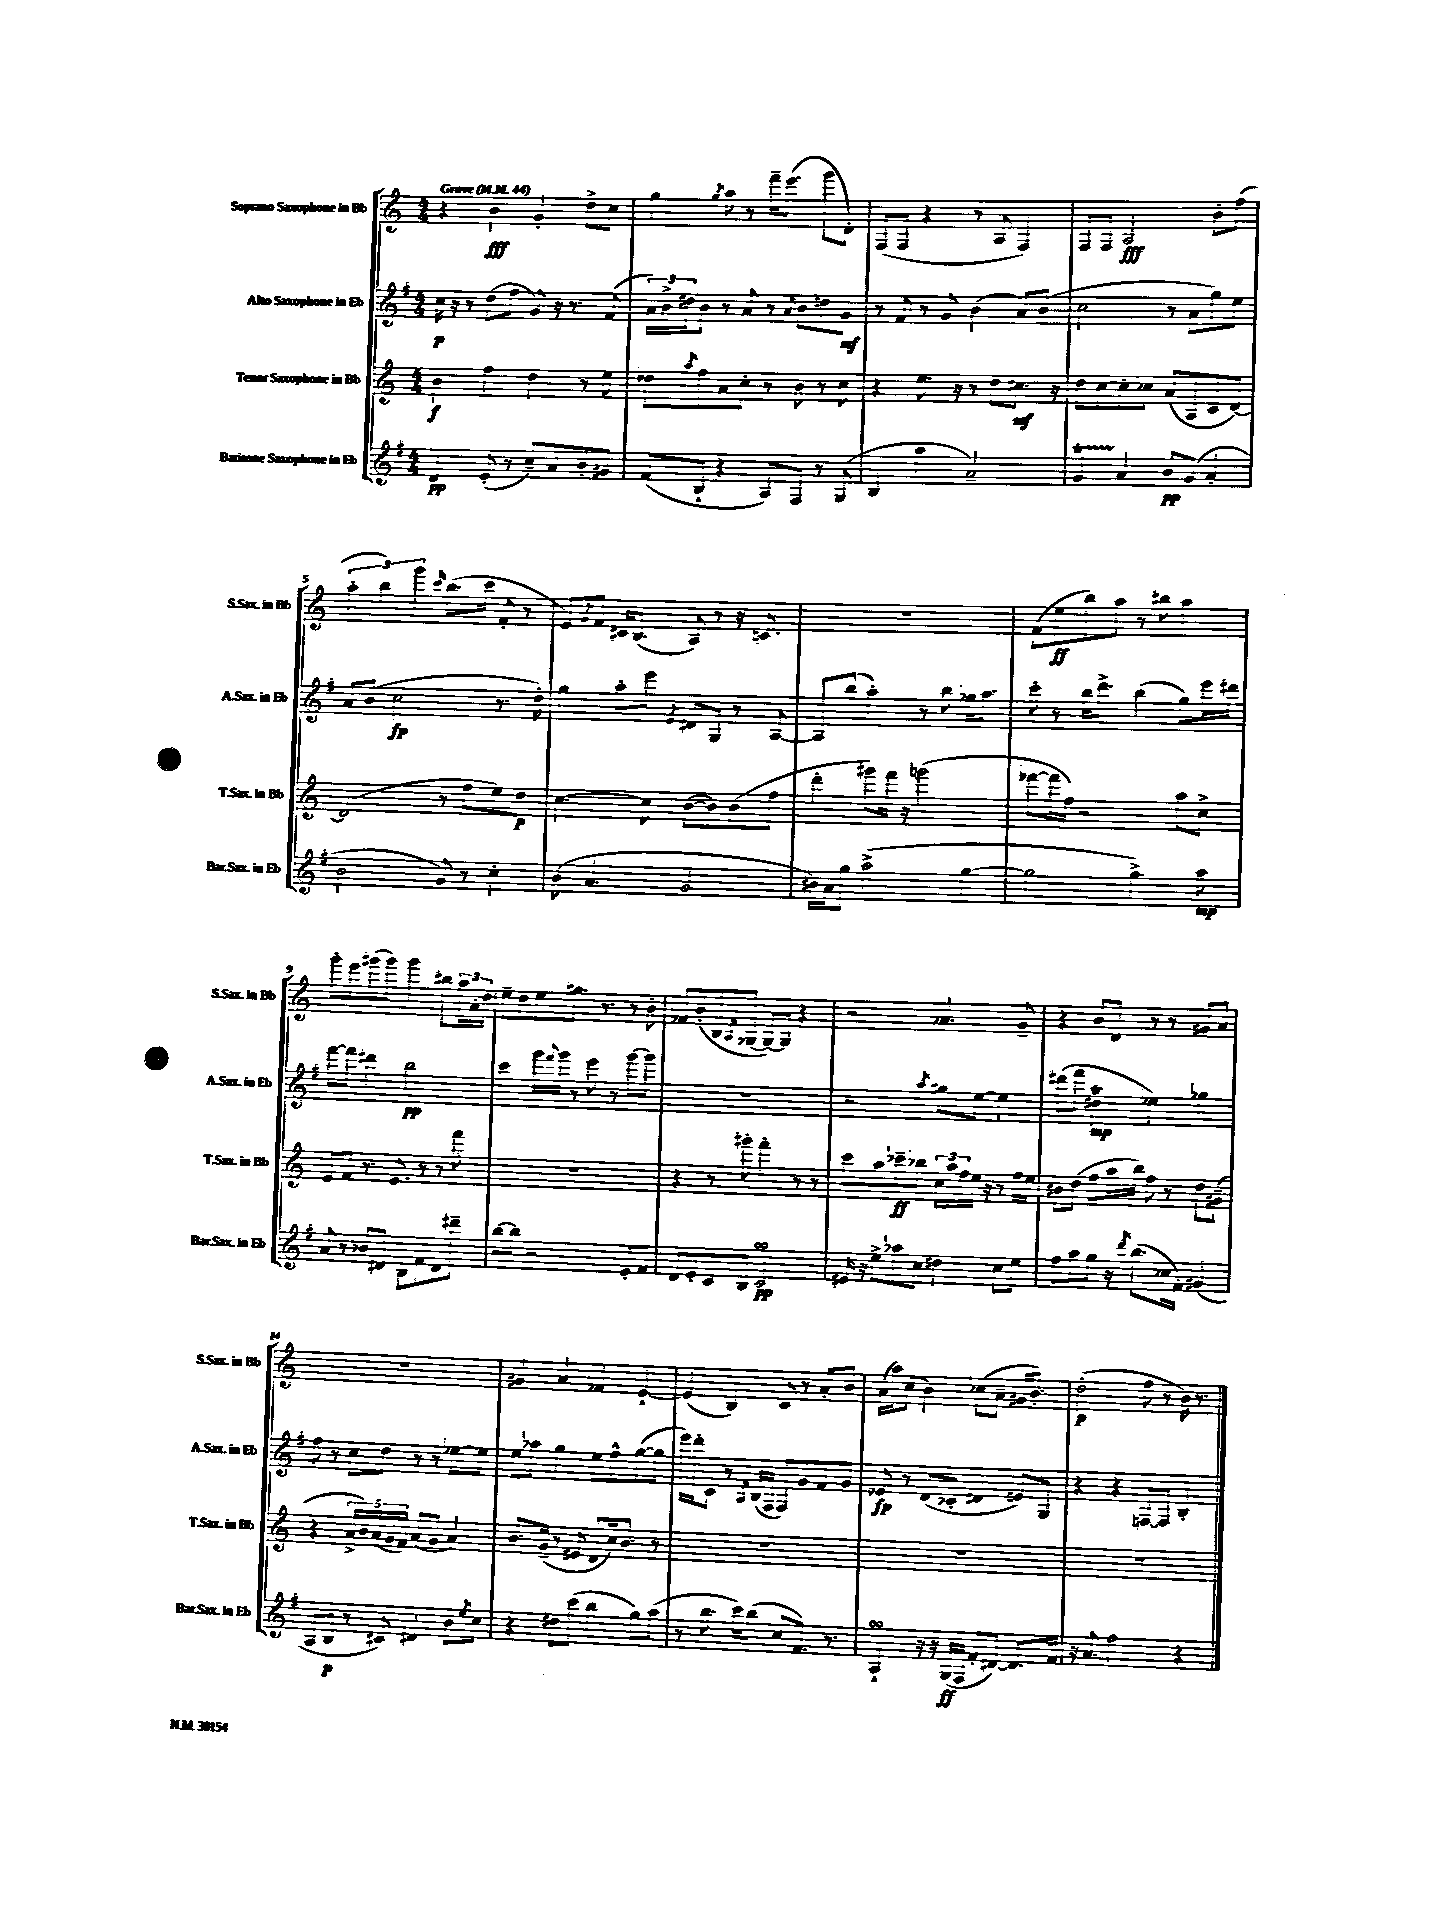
<<
\new StaffGroup <<
\new Staff = "s0" \with { instrumentName = "Soprano Saxophone in Bb" shortInstrumentName = "S.Sax. in Bb" } {
    \clef treble \key c \major \numericTimeSignature \time 4/4 \tempo "Grave" 4 = 44
    r4 b'4\fff g'4-. d''8-> c''8 |
    g''4 \acciaccatura { g''8 } a''8 r8 f'''16-- e'''8.( g'''8 d'8-.) |
    f8( f8 r4 r8 a8 f4) |
    f8 f8 a2\fff b'8-. f''8( |
    \tuplet 3/2 { a''4-. b''4) g'''4 } \grace { c'''16 } b''8.( c'''16 f'8-. r8 |
    e'8) \acciaccatura { g'8 } f'8 cis'16 b8.( a8) r8 r16 c'8. |
    R1 |
    f'8( e''8\ff b''8) a''8 r8 bis''8 a''4 |
    g'''8-. e'''8 gis'''8( gis'''8) gis'''4 bis''8 \tuplet 3/2 { a''16 a'16-. d''16 } |
    e''8-- d''8 e''8 gis''8. r8. r8 b'8-. |
    fes'8 b'8-.( b8 \acciaccatura { a8 } ges8~ ges8~) ges8 r4 |
    r2 aes'4. g'8-- |
    r4 b'8 d'8 r8 r8 gis'8 a'8 |
    R1 |
    gis'4 a'4 fes'4 e'4~-! |
    e'4( b4) c'8 r8 a'8-. b'8 |
    a'16( a''16) c''8( b'4) ces''8( a'8-- gis'16 b'8.-.) |
    d''2-.\p( f''8 r8 b'16) r8. \bar "|." |
}
\new Staff = "s1" \with { instrumentName = "Alto Saxophone in Eb" shortInstrumentName = "A.Sax. in Eb" } {
    \clef treble \key g \major \numericTimeSignature \time 4/4
    c''16\p r16 r8 d''8( fis''8 g'8) r16 r8. fis'8( |
    \tuplet 3/2 { a'16) b'16-> dis''16 } b'8 r8 a'8 r8 \grace { a'16 } b'8 d''8 g'8\mf |
    r8 fis'8 r8 g'8 b'4( a'8) b'8( |
    c''2 r8 a'8 g''8) e''8 |
    a'8 b'8( c''2\fp r8. d''16-.) |
    g''4 a''8-. e'''8 \acciaccatura { e'8 } dis'8 g8 r8 a8~ |
    a8 b''8( a''4-.) r8 b''8 ges''16 a''8. |
    c'''8-. r8 b''16 d'''8.-> b''4( g''8) e'''16 dis'''16 |
    fis'''8~ fis'''8 dis'''4 b''2\pp |
    c'''4 g'''16 \appoggiatura { fis'''8 } g'''16 r8 e'''8 r8 g'''8~ g'''8 |
    R1 |
    r2 \acciaccatura { a''8 } gis''8 e''8~ e''4 |
    dis'''8( fis'''8 dis''4\trill\mp ees''4) ges''4 |
    fis''8 r8 c''8 d''8 r8 r8 ees''8~ ees''8 |
    e''8 aes''8 g''4 e''8 fis''8-^ g''8~( g''8 |
    e'''16) d'''16-. c'8 r8 \acciaccatura { a8 } b16( fis16 fis8) g'8 fis'8 g'8 |
    ees'8\fp r8 d'8( ces'8-. dis'4 e'8) g8 |
    r4 r4 f8~ f8 b4-. \bar "|." |
}
\new Staff = "s2" \with { instrumentName = "Tenor Saxophone in Bb" shortInstrumentName = "T.Sax. in Bb" } {
    \clef treble \key c \major \numericTimeSignature \time 4/4
    b'4\f f''4 d''4 r8 e''8 |
    des''8 \acciaccatura { a''8 } f''8 a'8 c''8-. r8 b'8 r8 c''8 |
    r4 e''8. r16 r8 d''8 cis''8.\mf r16 |
    d''8 c''8~ c''8-. ces''8 a'8( a8 c'8 d'8~) |
    d'2( r8 f''8 e''8) d''8\p |
    c''4.~ c''8 b'8~( b'8) b'8( f''8 |
    d'''4-. gis'''8) f'''16 r16 g'''2( |
    fes'''8~ fes'''16 f''16) r2 a''8 c''8-> |
    e'8 f'8 r8. e'8. r8 r8 f'''8 |
    R1 |
    r4 r8 gis'''8-. f'''4-. r8 r8 |
    c'''8 a''8 ces'''8--\ff bes''8 \tuplet 3/2 { c''16 a''16 f''16 } e''16 r16 r8 f''16 e''16 |
    bis'8 d''8( f''8 a''16 b''16) f''8 r8 d''8 gis'8--( |
    r4 \tuplet 5/4 { a'16-> b'16) a'16( g'16 f'16) } a'8( g'8 a'4) |
    b'8. g'16--( r8 eis'8 d'8 c''16) b'8. r8 |
    R1 |
    R1 |
    R1 \bar "|." |
}
\new Staff = "s3" \with { instrumentName = "Baritone Saxophone in Eb" shortInstrumentName = "Bar.Sax. in Eb" } {
    \clef treble \key g \major \numericTimeSignature \time 4/4
    d'4\pp e'8-.( r8 c''8--) a'8 b'8-. gis'8 |
    fis'8( b8-! r4 a8) fis8 r8 g8( |
    b4 a''4 a'2--) |
    g'4\startTrillSpan a'4\stopTrillSpan b'8\pp g'8( a'4-. |
    b'2 g'8) r8 c''4-. |
    b'8( a'4. g'2 |
    bis'16) a'16 g''8 a''2->( g''4~ |
    g''2 g''4.->) a''8\mp |
    a'8 r8 bes'8 dis'8 b8 fis'8 dis'8 dis'''8-- |
    b''8~ b''8 r2 e'8-. fis'8 |
    d'8 e'8-. c'8 b8 c'2\turn\pp |
    eis'16 r16 e''8-> aes''8 c''8 dis''4 c''8 e''8 |
    fis''8 a''8 g''8 r16 \acciaccatura { d'''8 } b''8.( ces''16 fis'16-.) gis'4( |
    a8 b8\p r8 cis'8) dis'4 b'8 \acciaccatura { e''8 } c''8 |
    r4 dis''8 c'''8( b''4 g''8) a''8( |
    r8 b''8. c'''16) b''8( c''8 fis'8.) r8. |
    a4-!\turn r16 r16 g16\ff( fis16 fis'8-. dis'8~) dis'8. fis'16 |
    r16 a'8. fis''2 r4 \bar "|." |
}
>>
>>
